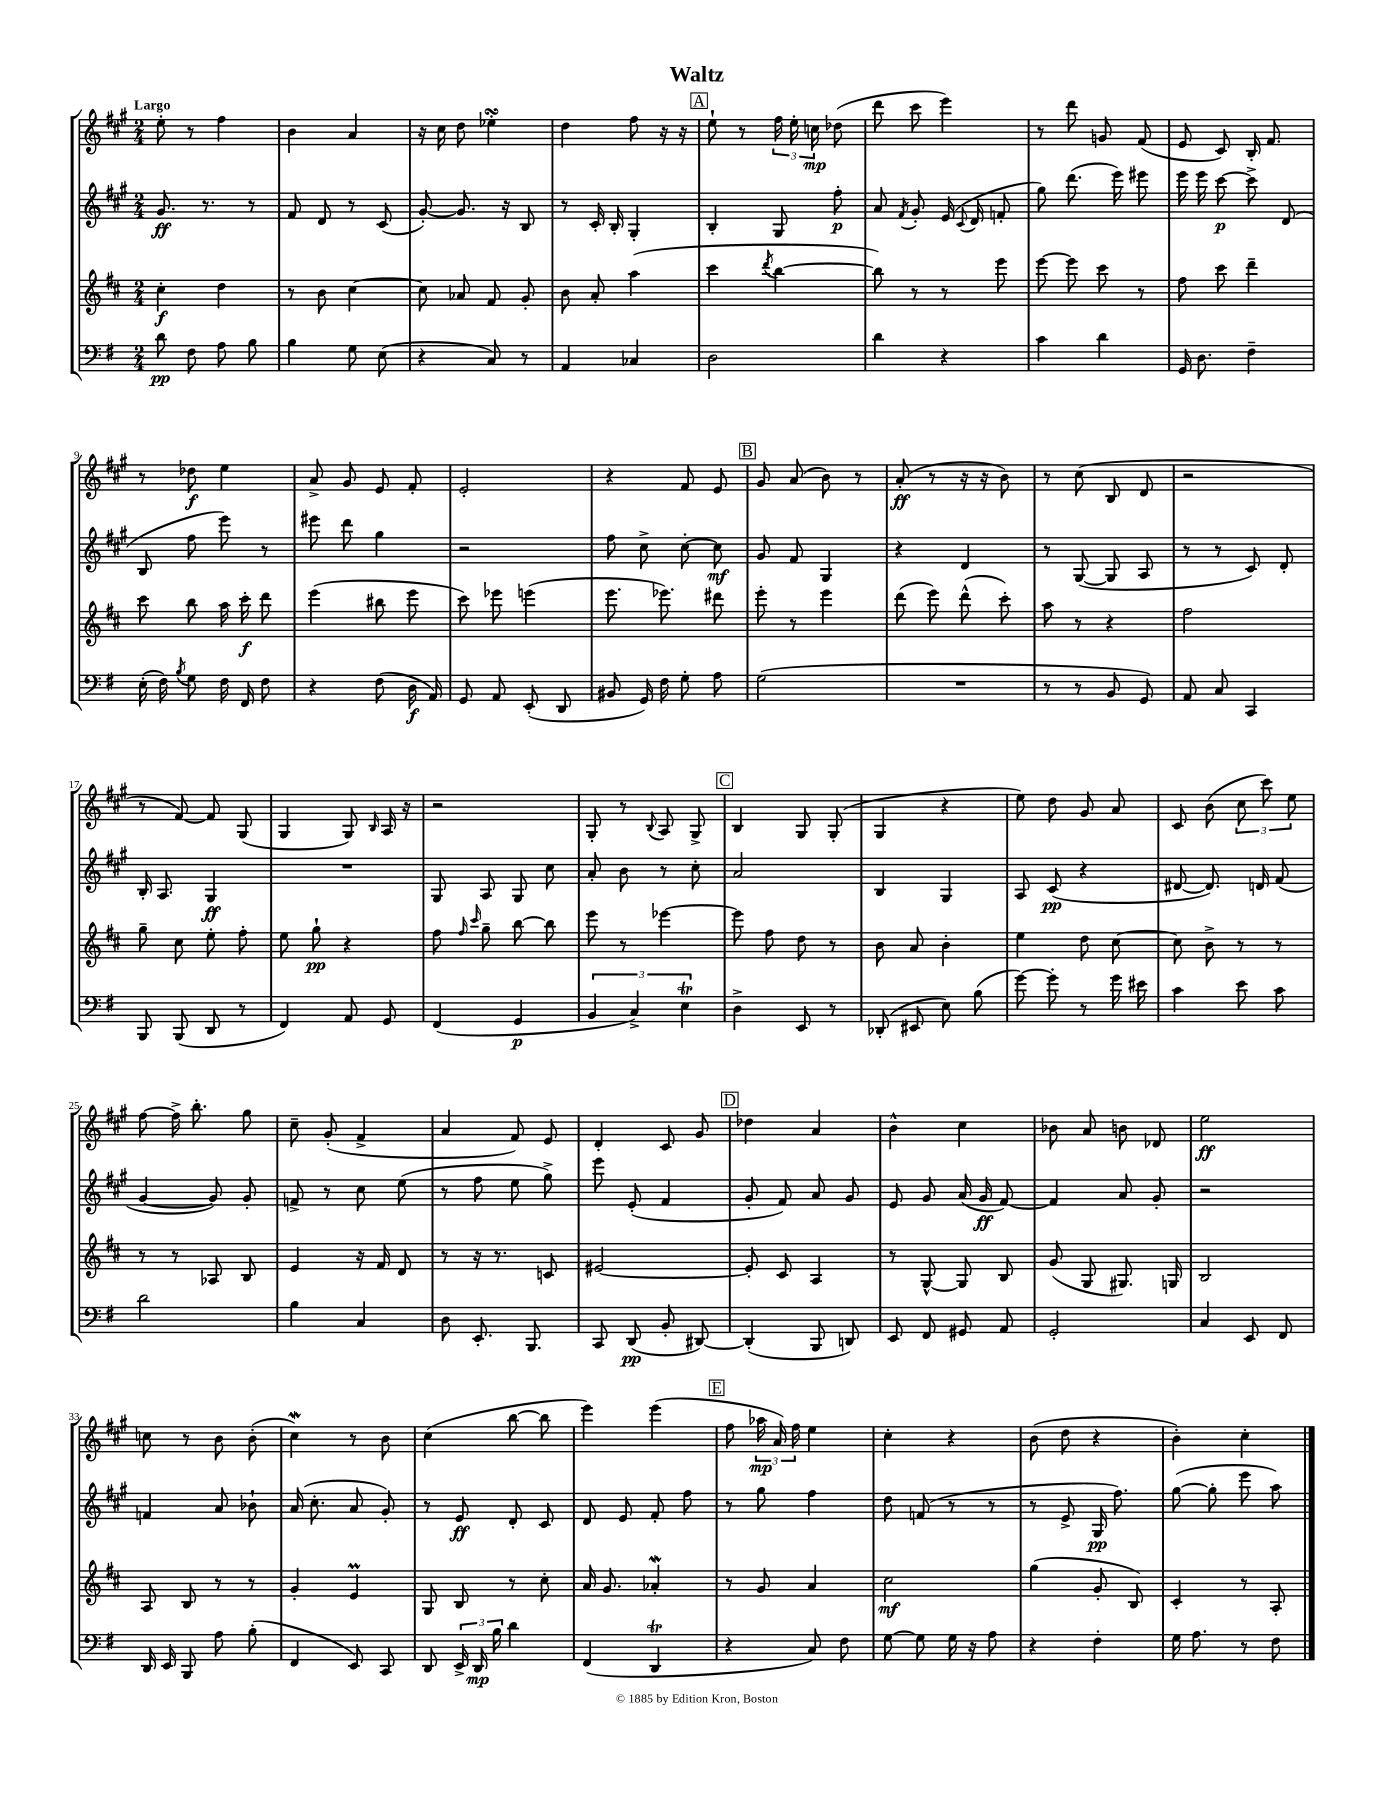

**kern	**kern	**kern	**kern
*staff4	*staff3	*staff2	*staff1
*clefF4	*clefG2	*clefG2	*clefG2
*k[f#]	*k[f#c#]	*k[f#c#g#]	*k[f#c#g#]
*M2/4	*M2/4	*M2/4	*M2/4
8d\	4cc#'\	8.g#/	8ee'\
8F#\	.	.	8r
.	.	8.r	.
8A\	4dd\	.	4ff#\
8B\	.	8r	.
=	=	=	=
4B\	8r	8f#/	4b\
.	8b\	8d/	.
8G\	[4cc#\	8r	4a/
(8E\	.	(8c#/	.
=	=	=	=
4r	8cc#\]	[8g#'/)	16r
.	.	.	16cc#\
.	8a-/	8.g#/]	8dd\
8C/)	8f#/	.	4ee-'\
.	.	16r	.
8r	8g'/	8B/	.
=	=	=	=
4AA/	8b\	8r	4dd\
.	8a'/	16c#'/	.
.	.	16B'/	.
4C-/	(4aa\	4G#'/	8ff#\
.	.	.	16r
.	.	.	16r
=	=	=	=
2D\	4ccc#\	4B'/	8ee`\
.	.	.	8r
.	8qddd/	.	.
.	[4bb\	8G#/	24ff#\
.	.	.	24ee'\
.	.	.	24cc\
.	.	8ff#'\	(8dd-\
=	=	=	=
4d\	8bb\])	8a/	8ddd\
.	.	8qf#/	.
.	8r	8g#'/	8ccc#\
4r	8r	(16e/	4eee\)
.	.	8qqc#/	.
.	.	16d/	.
.	8eee\	8f'/	.
=	=	=	=
4c\	[8eee\	8gg#\)	8r
.	8eee\]	(8.ddd\	8ddd\
4d\	8ccc#\	.	8g/
.	.	16eee\)	.
.	8r	8eee#\	(8f#/
=	=	=	=
16GG/	8ff#\	16eee\	8e/
8.D\	.	16eee\	.
.	8ccc#\	[8ccc#\	8c#/)
4F#~\	4ddd~\	8ccc#^\]	16B'/
.	.	.	8.f#/
.	.	(8d/	.
=	=	=	=
(16E'\	8ccc#\	8B/	8r
16F#\)	.	.	.
8qB/	.	.	.
8G\	8bb\	8ff#\	8dd-\
16F#\	16aa\	8eee\)	4ee\
16FF#/	16ccc#'\	.	.
8F#\	8ddd\	8r	.
=	=	=	=
4r	(4eee\	8eee#\	8a^/
.	.	8ddd\	8g#/
(8F#\	8bb#\	4gg#\	8e/
16D\	8eee\	.	8f#'/
16AA/)	.	.	.
=	=	=	=
8GG/	8ccc#\)	2r	2e'/
8AA/	8eee-\	.	.
(8EE'/	(4eee\	.	.
8DD/	.	.	.
=	=	=	=
8BB#/	8.eee\	8ff#\	4r
16GG/)	.	8cc#^\	.
16F#\	8.eee-\)	.	.
8G'\	.	[8cc#'\	8f#/
8A\	8ddd#\	8cc#\]	8e/
=	=	=	=
(2G\	8eee'\	8g#/	8g#/
.	8r	8f#/	(8a/
.	4eee\	4G#/	8b\)
.	.	.	8r
=	=	=	=
2r	(8ddd\	4r	(8a'/
.	8eee\)	.	8r
.	(8ddd^^\	4d/	16r
.	.	.	16r
.	8ccc#'\)	.	8b\)
=	=	=	=
8r	8aa\	8r	8r
8r	8r	([8G#/	(8cc#\
8BB/	4r	8G#/]	8B/
8GG/)	.	8A/	8d/
=	=	=	=
8AA/	2ff#\	8r	2r
8C/	.	8r	.
4CC/	.	8c#/)	.
.	.	8d'/	.
=	=	=	=
8BBB/	8gg~\	16B'/	8r
.	.	8.A/	.
(8BBB/	8cc#\	.	[8f#/)
8DD/	8ee'\	4G#/	8f#/]
8r	8ff#'\	.	(8G#/
=	=	=	=
4FF#/)	8ee\	2r	4G#/
.	8gg`\	.	.
8AA/	4r	.	8G#/)
.	.	.	16qqB/
8GG/	.	.	16A/
.	.	.	16r
=	=	=	=
(4FF#/	8ff#\	8G#/	2r
.	16qqff#/	.	.
.	16qqccc#/	.	.
.	8gg~\	8A/	.
4GG/	[8bb\	8G#/	.
.	8bb\]	8cc#\	.
=	=	=	=
6BB/	8eee\	8a'/	8G#'/
.	8r	8b\	8r
6C^/)	.	.	.
.	.	.	8qqB/
.	[4eee-\	8r	8A/
6E\	.	.	.
.	.	8cc#'\	8G#^/
=	=	=	=
4D^\	8eee-\]	2a/	4B/
.	8ff#\	.	.
8EE/	8dd\	.	8G#/
8r	8r	.	(8G#'/
=	=	=	=
(8DD-'/	8b\	4B/	4G#/
8EE#/	8a/	.	.
8E\)	4b'\	4G#/	4r
(8B\	.	.	.
=	=	=	=
[8g\)	4ee\	8A/	8ee\)
8g'\]	.	(8c#/	8dd\
8r	8dd\	4r	8g#/
16g\	[8cc#\	.	8a/
16e#\	.	.	.
=	=	=	=
4c\	8cc#\]	[8d#/	8c#/
.	8b^\	8.d#/])	(8b\
8e\	8r	.	12cc#\
.	.	16d/	.
.	.	.	12ccc#\)
8c\	8r	(8f#/	.
.	.	.	12ee\
=	=	=	=
2d\	8r	[4g#/	[8ff#\
.	8r	.	16ff#^\]
.	.	.	8.bb'\
.	8A-/	8g#/])	.
.	8B/	8g#'/	8gg#\
=	=	=	=
4B\	4e/	8f^/	8cc#~\
.	.	8r	(8g#'/
4C/	16r	8cc#\	4f#^/
.	16f#/	.	.
.	8d/	(8ee\	.
=	=	=	=
8D\	8r	8r	4a/
8.EE'/	16r	8ff#\	.
.	8.r	.	.
.	.	8ee\	8f#/)
8.BBB/	.	.	.
.	8c/	8gg#^\)	8e/
=	=	=	=
8CC/	[2e#/	8eee\	4d'/
(8DD/	.	(8e'/	.
8BB'/	.	4f#/	8c#/
[8DD#/)	.	.	8g#/
=	=	=	=
(4DD#'/]	8e#'/]	8g#'/	4dd-\
.	8c#/	8f#/)	.
8BBB/	4A/	8a/	4a/
8DD/)	.	8g#/	.
=	=	=	=
8EE/	8r	8e/	4b^^\
8FF#/	[8G^^/	8g#/	.
8GG#/	8G/]	(16a/	4cc#\
.	.	16g#/	.
8AA/	8B/	[8f#/)	.
=	=	=	=
2GG'/	(8g/	4f#/]	8b-\
.	8G/	.	8a/
.	8.G#/)	8a/	8b\
.	.	8g#'/	8d-/
.	16G/	.	.
=	=	=	=
4C/	2B/	2r	2ee\
8EE/	.	.	.
8FF#/	.	.	.
=	=	=	=
16DD/	8A/	4f/	8cc\
16EE/	.	.	.
8BBB/	8B/	.	8r
8A\	8r	8a/	8b\
(8B'\	8r	8b-`\	(8b'\
=	=	=	=
4FF#/	4g'/	(16a/	4cc#\)
.	.	8.cc#'\	.
8EE/)	4e/	8a/	8r
8CC/	.	8g#'/)	8b\
=	=	=	=
8DD/	8G/	8r	(4cc#\
24EE^/	8B/	8e/	.
24DD/	.	.	.
24B\	.	.	.
4d\	8r	8d'/	[8bb\
.	8cc#'\	8c#/	8bb\]
=	=	=	=
(4FF#/	16a/	8d/	4eee\)
.	8.g/	.	.
.	.	8e/	.
4DD/	4a-'/	8f#'/	(4eee\
.	.	8ff#\	.
=	=	=	=
4r	8r	8r	8ff#\
.	8g/	8gg#\	24aa-\
.	.	.	24a/)
.	.	.	24ff#\
8C/)	4a/	4ff#\	4ee\
8F#\	.	.	.
=	=	=	=
[8G\	2cc#\	8dd\	4cc#'\
8G\]	.	(8f/	.
16G\	.	8r	4r
16r	.	.	.
8A\	.	8r	.
=	=	=	=
4r	(4gg\	8r	(8b\
.	.	8e^/	8dd\
4F#'\	8g'/	16G#/	4r
.	.	8.ff#\)	.
.	8B/)	.	.
=	=	=	=
16G\	4c#'/	([8gg#\	4b'\)
8.A\	.	.	.
.	.	8gg#'\]	.
8r	8r	8eee\	4cc#'\
8F#\	8A'/	8aa\)	.
==	==	==	==
*-	*-	*-	*-
